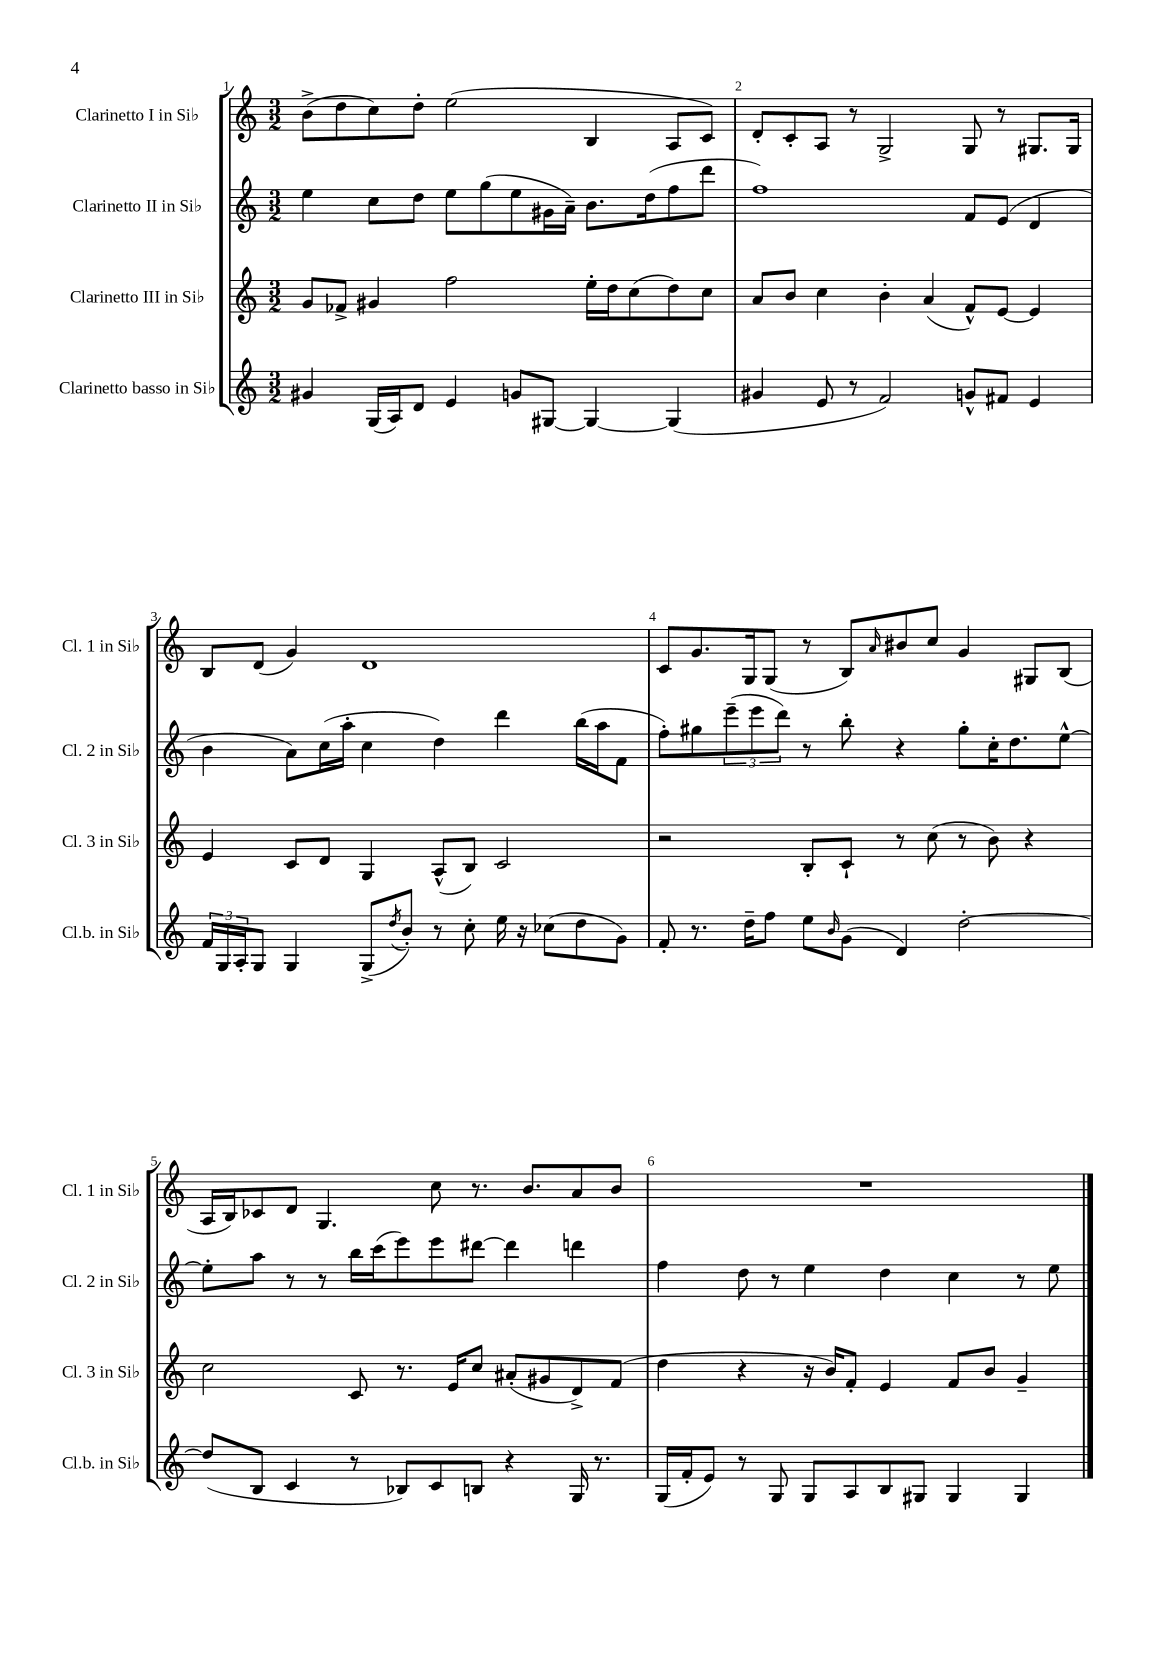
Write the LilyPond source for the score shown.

<<
\new StaffGroup <<
\new Staff = "s0" \with { instrumentName = "Clarinetto I in Sib" shortInstrumentName = "Cl. 1 in Sib" } {
    \clef treble \key c \major \numericTimeSignature \time 3/2
    b'8->( d''8 c''8) d''8-. e''2( b4 a8 c'8) |
    d'8-. c'8-. a8 r8 g2-> g8 r8 gis8. gis16 |
    b8 d'8( g'4) d'1 |
    c'8 g'8. g16 g8( r8 b8) \grace { a'16 } bis'8 c''8 g'4 gis8 b8( |
    a16 b16) ces'8 d'8 g4. c''8 r8. b'8. a'8 b'8 |
    R1. \bar "|." |
}
\new Staff = "s1" \with { instrumentName = "Clarinetto II in Sib" shortInstrumentName = "Cl. 2 in Sib" } {
    \clef treble \key c \major \numericTimeSignature \time 3/2
    e''4 c''8 d''8 e''8 g''8( e''8 gis'16 a'16--) b'8. d''16( f''8 d'''8 |
    f''1) f'8 e'8( d'4 |
    b'4 a'8) c''16( a''16-. c''4 d''4) d'''4 b''16( a''16 f'8 |
    f''8-.) gis''8 \tuplet 3/2 { e'''8--( e'''8 d'''8) } r8 b''8-. r4 gis''8-. c''16-. d''8. e''8~-^ |
    e''8-. a''8 r8 r8 b''16 c'''16( e'''8) e'''8 dis'''8~ dis'''4 d'''4 |
    f''4 d''8 r8 e''4 d''4 c''4 r8 e''8 \bar "|." |
}
\new Staff = "s2" \with { instrumentName = "Clarinetto III in Sib" shortInstrumentName = "Cl. 3 in Sib" } {
    \clef treble \key c \major \numericTimeSignature \time 3/2
    g'8 fes'8-> gis'4 f''2 e''16-. d''16 c''8( d''8) c''8 |
    a'8 b'8 c''4 b'4-. a'4( f'8-^) e'8~ e'4 |
    e'4 c'8 d'8 g4 a8-^( b8) c'2 |
    r2 b8-. c'8-! r8 c''8( r8 b'8) r4 |
    c''2 c'8 r8. e'16 c''8 ais'8-.( gis'8 d'8->) f'8( |
    d''4 r4 r16 b'16) f'8-. e'4 f'8 b'8 g'4-- \bar "|." |
}
\new Staff = "s3" \with { instrumentName = "Clarinetto basso in Sib" shortInstrumentName = "Cl.b. in Sib" } {
    \clef treble \key c \major \numericTimeSignature \time 3/2
    gis'4 g16( a16) d'8 e'4 g'8 gis8~ gis4~ gis4( |
    gis'4 e'8 r8 f'2) g'8-^ fis'8 e'4 |
    \tuplet 3/2 { f'16 g16 a16-. } g8 g4 g8->( \acciaccatura { d''8 } b'8-.) r8 c''8-. e''16 r16 ces''8( d''8 g'8) |
    f'8-. r8. d''16-- f''8 e''8 \grace { b'16 } g'8( d'4) d''2~-. |
    d''8( b8 c'4 r8 bes8) c'8 b8 r4 g16 r8. |
    g16( f'16-. e'8) r8 g8 g8 a8 b8 gis8 gis4 gis4 \bar "|." |
}
>>
>>
\layout { \context { \Score \override BarNumber.break-visibility = ##(#f #t #t) barNumberVisibility = #all-bar-numbers-visible } }
